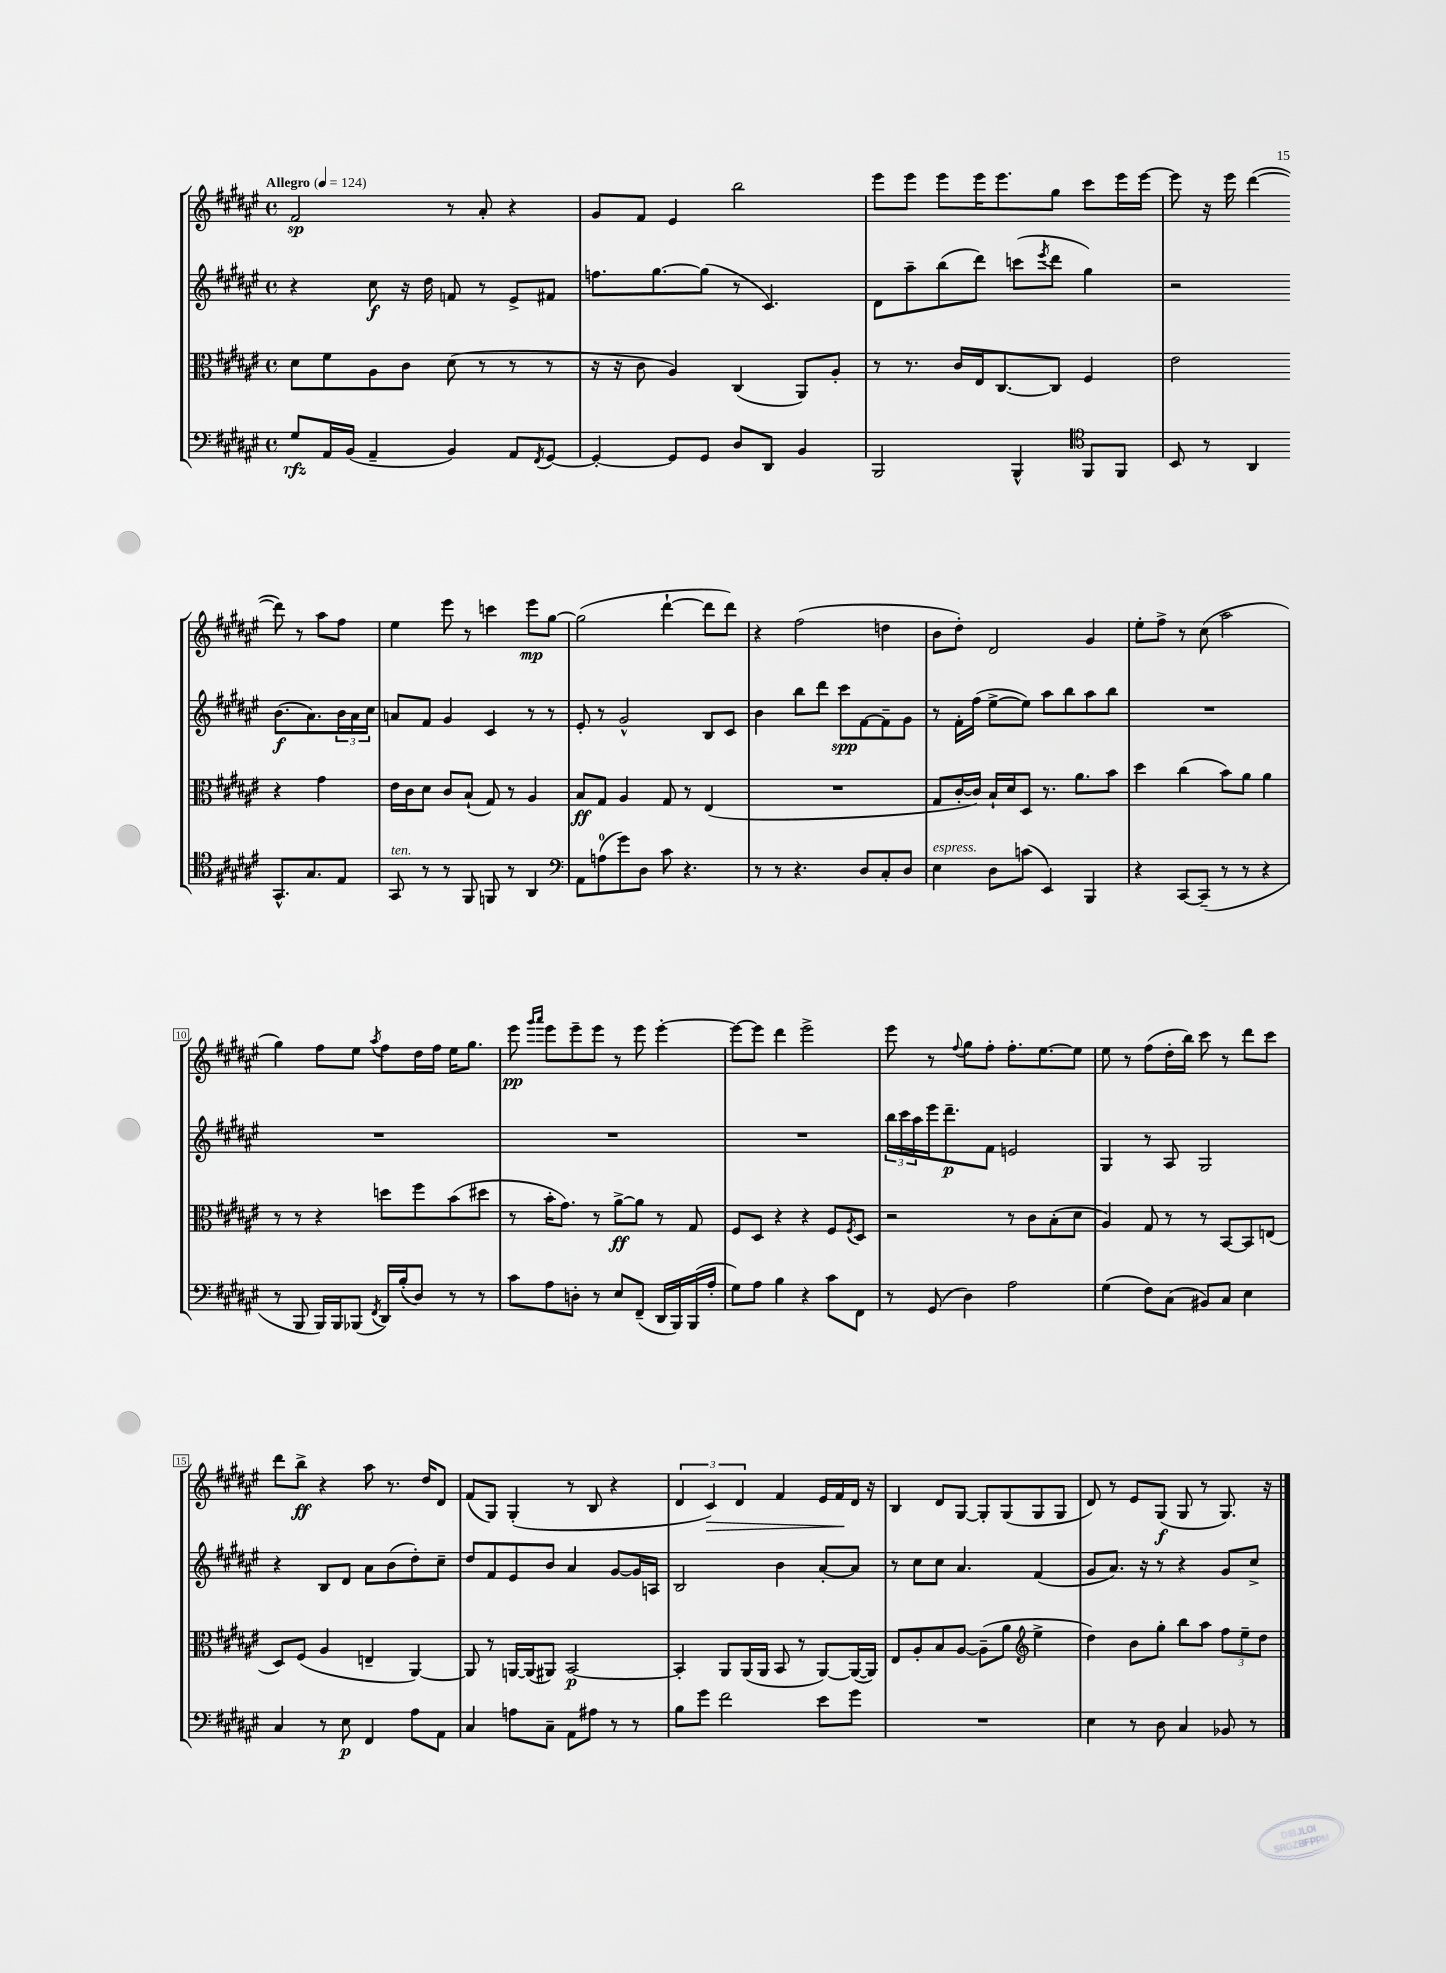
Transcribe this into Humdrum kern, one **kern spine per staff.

**kern	**dynam	**kern	**dynam	**kern	**dynam	**kern	**dynam
*part4	*part4	*part3	*part3	*part2	*part2	*part1	*part1
*staff4	*staff4	*staff3	*staff3	*staff2	*staff2	*staff1	*staff1
*clefF4	*	*clefC3	*	*clefG2	*	*clefG2	*
*k[f#c#g#d#a#e#]	*	*k[f#c#g#d#a#e#]	*	*k[f#c#g#d#a#e#]	*	*k[f#c#g#d#a#e#]	*
*M4/4	*	*M4/4	*	*M4/4	*	*M4/4	*
*met(c)	*	*met(c)	*	*met(c)	*	*met(c)	*
*MM124	*	*MM124	*	*MM124	*	*MM124	*
=1	=1	=1	=1	=1	=1	=1	=1
!	!	!	!	!	!	!LO:TX:a:B:t=Allegro	!
8G#/L	rfz	8d#\L	.	4r	.	2f#/	sp
16AA#/L	.	8f#\	.	.	.	.	.
(16BB/JJ	.	.	.	.	.	.	.
4AA#~/	.	8A#\	.	8cc#\	f	.	.
.	.	8c#\J	.	16r	.	.	.
.	.	.	.	16dd#\	.	.	.
4BB/)	.	(8d#\	.	8fn/	.	8r	.
.	.	8r	.	8r	.	8a#'/	.
8AA#/L	.	8r	.	8e#^/L	.	4r	.
8qFF#/	.	.	.	.	.	.	.
[8GG#/J	.	8r	.	8f#X/J	.	.	.
=2	=2	=2	=2	=2	=2	=2	=2
4GG#'/_	.	16r	.	8.ffn\L	.	8g#/L	.
.	.	16r	.	.	.	.	.
.	.	8c#\	.	.	.	8f#/J	.
.	.	.	.	[8.gg#\	.	.	.
8GG#/L]	.	4A#/)	.	.	.	4e#/	.
8GG#/J	.	.	.	(8gg#\J]	.	.	.
8D#/L	.	(4C#/	.	8r	.	2bb\	.
8DD#/J	.	.	.	4.c#/)	.	.	.
4BB/	.	8AA#/L)	.	.	.	.	.
.	.	8A#'/J	.	.	.	.	.
=3	=3	=3	=3	=3	=3	=3	=3
2BBB/	.	8r	.	8d#\L	.	8eee#\L	.
.	.	8.r	.	8aa#~\	.	8eee#\J	.
.	.	.	.	(8bb\	.	8eee#\L	.
.	.	16c#/LL	.	.	.	.	.
.	.	16E#/J	.	8ddd#\J)	.	16eee#\K	.
.	.	[8.C#/	.	.	.	8.eee#\	.
4BBB^^/	.	.	.	(8cccn\L	.	.	.
.	.	.	.	8qeee#/	.	.	.
.	.	8C#/J]	.	8ddd#\J	.	8gg#\J	.
*clefC4	*	*	*	*	*	*	*
8FF#/L	.	4F#/	.	4gg#\)	.	8ccc#\L	.
8FF#/J	.	.	.	.	.	16eee#\L	.
.	.	.	.	.	.	[16eee#\JJ	.
=4	=4	=4	=4	=4	=4	=4	=4
8BB/	.	2e#\	.	2r	.	8eee#\]	.
8r	.	.	.	.	.	16r	.
.	.	.	.	.	.	16eee#\	.
4AA#/	.	.	.	.	.	([4ddd#\	.
8.GG#^^/L	.	4r	.	(8.b\L	f	8ddd#\])	.
.	.	.	.	.	.	8r	.
8.G#/	.	.	.	8.a#\)	.	.	.
.	.	4g#\	.	.	.	8aa#\L	.
8E#/J	.	.	.	24b\L	.	8ff#\J	.
.	.	.	.	24a#\	.	.	.
.	.	.	.	24cc#\JJ	.	.	.
!!LO:LB:g=z
=5	=5	=5	=5	=5	=5	=5	=5
!LO:TX:a:i:t=ten.	!	!	!	!	!	!	!
8GG#/	.	16e#\LL	.	8an/L	.	4ee#\	.
.	.	16c#\J	.	.	.	.	.
8r	.	8d#\J	.	8f#/J	.	.	.
8r	.	8c#/L	.	4g#/	.	8eee#\	.
8FF#/	.	(8B`/J	.	.	.	8r	.
8FFn/	.	8G#/)	.	4c#/	.	4cccn\	.
8r	.	8r	.	.	.	.	.
4AA#/	.	4A#/	.	8r	.	8eee#\L	mp
.	.	.	.	8r	.	[8gg#\J	.
=6	=6	=6	=6	=6	=6	=6	=6
*clefF4	*	*	*	*	*	*	*
8AA#\L	.	8B/L	ff	8e#'/	.	(2gg#\]	.
(8An\	.	8G#/J	.	8r	.	.	.
8g#\)	.	4A#/	.	2g#^^/	.	.	.
8D#\J	.	.	.	.	.	.	.
8c#\	.	8G#/	.	.	.	[4ddd#`\	.
4.r	.	8r	.	.	.	.	.
.	.	(4E#/	.	8B/L	.	8ddd#\L]	.
.	.	.	.	8c#/J	.	8ddd#\J)	.
=7	=7	=7	=7	=7	=7	=7	=7
8r	.	1r	.	4b\	.	4r	.
8r	.	.	.	.	.	.	.
4.r	.	.	.	8bb\L	.	(2ff#\	.
.	.	.	.	8ddd#\J	.	.	.
.	.	.	.	8ccc#\L	spp	.	.
8D#/L	.	.	.	[8f#\	.	.	.
8C#'/	.	.	.	8f#~\]	.	4ddn\	.
8D#/J	.	.	.	8g#\J	.	.	.
=8	=8	=8	=8	=8	=8	=8	=8
!LO:TX:a:i:t=espress.	!	!	!	!	!	!	!
4E#\	.	8G#/L	.	8r	.	8b\L	.
.	.	[16c#'/L	.	16f#'\LL	.	8dd#'\J)	.
.	.	16c#/JJ])	.	(16ff#\JJ	.	.	.
8D#\L	.	16B`/LL	.	[8ee#^\L	.	2d#/	.
.	.	16d#/J	.	.	.	.	.
(8cn\J	.	8D#/J	.	8ee#\J])	.	.	.
4EE#/)	.	8.r	.	8aa#\L	.	.	.
.	.	.	.	8bb\	.	.	.
.	.	8.a#\L	.	.	.	.	.
4BBB/	.	.	.	8aa#\	.	4g#/	.
.	.	8b\J	.	8bb\J	.	.	.
=9	=9	=9	=9	=9	=9	=9	=9
4r	.	4dd#\	.	1r	.	8ee#'\L	.
.	.	.	.	.	.	8ff#^\J	.
[8CC#/L	.	(4cc#\	.	.	.	8r	.
(8CC#~/J]	.	.	.	.	.	(8cc#\	.
8r	.	8b\L)	.	.	.	2aa#\	.
8r	.	8a#\J	.	.	.	.	.
4r	.	4a#\	.	.	.	.	.
!!LO:LB:g=z
=10	=10	=10	=10	=10	=10	=10	=10
8r	.	8r	.	1r	.	4gg#\)	.
8BBB/	.	8r	.	.	.	.	.
16BBB/LL)	.	4r	.	.	.	8ff#\L	.
16BBB/J	.	.	.	.	.	.	.
(8BBB-X/J	.	.	.	.	.	8ee#\J	.
8qFF#/	.	.	.	.	.	8qaa#/	.
16DD#/LL)	.	8ddn\L	.	.	.	8ff#\L	.
(16B'/J	.	.	.	.	.	.	.
8D#/J)	.	8ff#\	.	.	.	16dd#\L	.
.	.	.	.	.	.	16ff#\JJ	.
8r	.	(8b\	.	.	.	16ee#\KL	.
.	.	.	.	.	.	8.gg#\J	.
8r	.	8dd#X\J	.	.	.	.	.
=11	=11	=11	=11	=11	=11	=11	=11
8c#\L	.	8r	.	1r	.	8eee#\	pp
.	.	.	.	.	.	16qqggg#/LL	.
.	.	.	.	.	.	16qqaaa#/JJ	.
8A#\	.	16b'\KL	.	.	.	8eee#\L	.
.	.	8.g#\J)	.	.	.	.	.
8Dn'\J	.	.	.	.	.	8eee#~\	.
8r	.	8r	.	.	.	8eee#\J	.
8E#/L	.	[8a#^\L	ff	.	.	8r	.
(8FF#~/J	.	8a#\J]	.	.	.	8eee#\	.
16DD#/LL	.	8r	.	.	.	[4eee#'\	.
16BBB/)	.	.	.	.	.	.	.
(16BBB/	.	8G#/	.	.	.	.	.
16A#'/JJ	.	.	.	.	.	.	.
=12	=12	=12	=12	=12	=12	=12	=12
8G#\L)	.	8F#/L	.	1r	.	8eee#\L_	.
8A#\J	.	8D#/J	.	.	.	8eee#\J]	.
4B\	.	4r	.	.	.	4ddd#\	.
4r	.	4r	.	.	.	2eee#^\	.
8c#\L	.	8F#/L	.	.	.	.	.
.	.	8qF#/	.	.	.	.	.
8FF#\J	.	8D#/J	.	.	.	.	.
=13	=13	=13	=13	=13	=13	=13	=13
8r	.	2r	.	24bb\LL	.	8eee#\	.
.	.	.	.	24ccc#\	.	.	.
.	.	.	.	24aa#\	.	.	.
(8GG#/	.	.	.	16eee#\J	.	8r	.
.	.	.	.	8.ddd#~\	p	.	.
.	.	.	.	.	.	8qqff#/	.
4D#\)	.	.	.	.	.	8gg#\L	.
.	.	.	.	8f#\J	.	8ff#'\J	.
2A#\	.	8r	.	2en/	.	8.ff#'\L	.
.	.	8c#\L	.	.	.	.	.
.	.	.	.	.	.	[8.ee#\	.
.	.	(8B'\	.	.	.	.	.
.	.	8d#\J	.	.	.	8ee#\J]	.
=14	=14	=14	=14	=14	=14	=14	=14
(4G#\	.	4A#/)	.	4G#/	.	8ee#\	.
.	.	.	.	.	.	8r	.
8F#\L)	.	8G#/	.	8r	.	(8ff#\L	.
(8C#\J	.	8r	.	8A#/	.	16dd#'\L	.
.	.	.	.	.	.	16bb\JJ)	.
8BB#X/L)	.	8r	.	2G#/	.	8ccc#\	.
8C#/J	.	[8BB/L	.	.	.	8r	.
4E#\	.	8BB/]	.	.	.	8ddd#\L	.
.	.	(8En/J	.	.	.	8ccc#\J	.
!!LO:LB:g=z
=15	=15	=15	=15	=15	=15	=15	=15
4C#/	.	8D#/L)	.	4r	.	8ddd#\L	.
.	.	(8F#/J	.	.	.	8bb^\J	ff
8r	.	4A#/	.	8B/L	.	4r	.
8E#\	p	.	.	8d#/J	.	.	.
4FF#/	.	4En~/	.	8a#\L	.	8aa#\	.
.	.	.	.	(8b\	.	8.r	.
8A#\L	.	[4AA#/)	.	8dd#'\)	.	.	.
.	.	.	.	.	.	16dd#/KL	.
8AA#\J	.	.	.	8cc#~\J	.	8d#/J	.
=16	=16	=16	=16	=16	=16	=16	=16
4C#/	.	8AA#/]	.	8dd#/L	.	(8f#/L	.
.	.	8r	.	8f#/	.	8G#/J)	.
8An\L	.	[16AAn/LL	.	8e#/	.	(4G#'/	.
.	.	(16AA/J]	.	.	.	.	.
8C#~\J	.	8AA#X/J)	.	8b/J	.	.	.
8AA#\L	.	[2BB/	p	4a#/	.	8r	.
8A#X\J	.	.	.	.	.	8B/	.
8r	.	.	.	[8g#/L	.	4r	.
8r	.	.	.	16g#/L]	.	.	.
.	.	.	.	16An/JJ	.	.	.
=17	=17	=17	=17	=17	=17	=17	=17
8B\L	.	4BB'/]	.	2B/	.	6d#/	.
8g#\J	.	.	.	.	.	.	.
!	!	!	!	!	!	!	!LO:HP:b
.	.	.	.	.	.	6c#/)	>
2f#\	.	8AA#/L	.	.	.	.	.
.	.	.	.	.	.	6d#/	.
.	.	(16AA#/L	.	.	.	.	.
.	.	16AA#/JJ	.	.	.	.	.
.	.	8BB/	.	4b\	.	4f#/	.
.	.	8r	.	.	.	.	.
8e#\L	.	[8AA#/L)	.	[8a#'/L	.	16e#/LL	.
.	.	.	.	.	.	16f#/	.
8g#\J	.	(16AA#/L_	.	8a#/J]	.	16d#/JJ	]
.	.	16AA#/JJ])	.	.	.	16r	.
=18	=18	=18	=18	=18	=18	=18	=18
1r	.	8E#/L	.	8r	.	4B/	.
.	.	8A#'/	.	8cc#\L	.	.	.
.	.	8B/	.	8cc#\J	.	8d#/L	.
.	.	[8A#/J	.	4.a#/	.	[8G#/J	.
.	.	(8A#~\L]	.	.	.	8G#'/L]	.
.	.	8a#\J	.	.	.	(8G#/	.
*	*	*clefG2	*	*	*	*	*
.	.	4ee#^\	.	(4f#/	.	8G#/	.
.	.	.	.	.	.	8G#/J	.
=19	=19	=19	=19	=19	=19	=19	=19
4E#\	.	4dd#\)	.	8g#/L	.	8d#/)	.
.	.	.	.	8.a#/J)	.	8r	.
8r	.	8b\L	.	.	.	8e#/L	.
.	.	.	.	16r	.	.	.
8D#\	.	8gg#'\J	.	8r	.	(8G#/J	f
4C#/	.	8bb\L	.	4r	.	8G#/	.
.	.	8aa#\J	.	.	.	8r	.
8BB-X/	.	12ff#\L	.	8g#/L	.	8.G#/)	.
.	.	12ee#~\	.	.	.	.	.
8r	.	.	.	8cc#^/J	.	.	.
.	.	12dd#\J	.	.	.	.	.
.	.	.	.	.	.	16r	.
==	==	==	==	==	==	==	==
*-	*-	*-	*-	*-	*-	*-	*-
